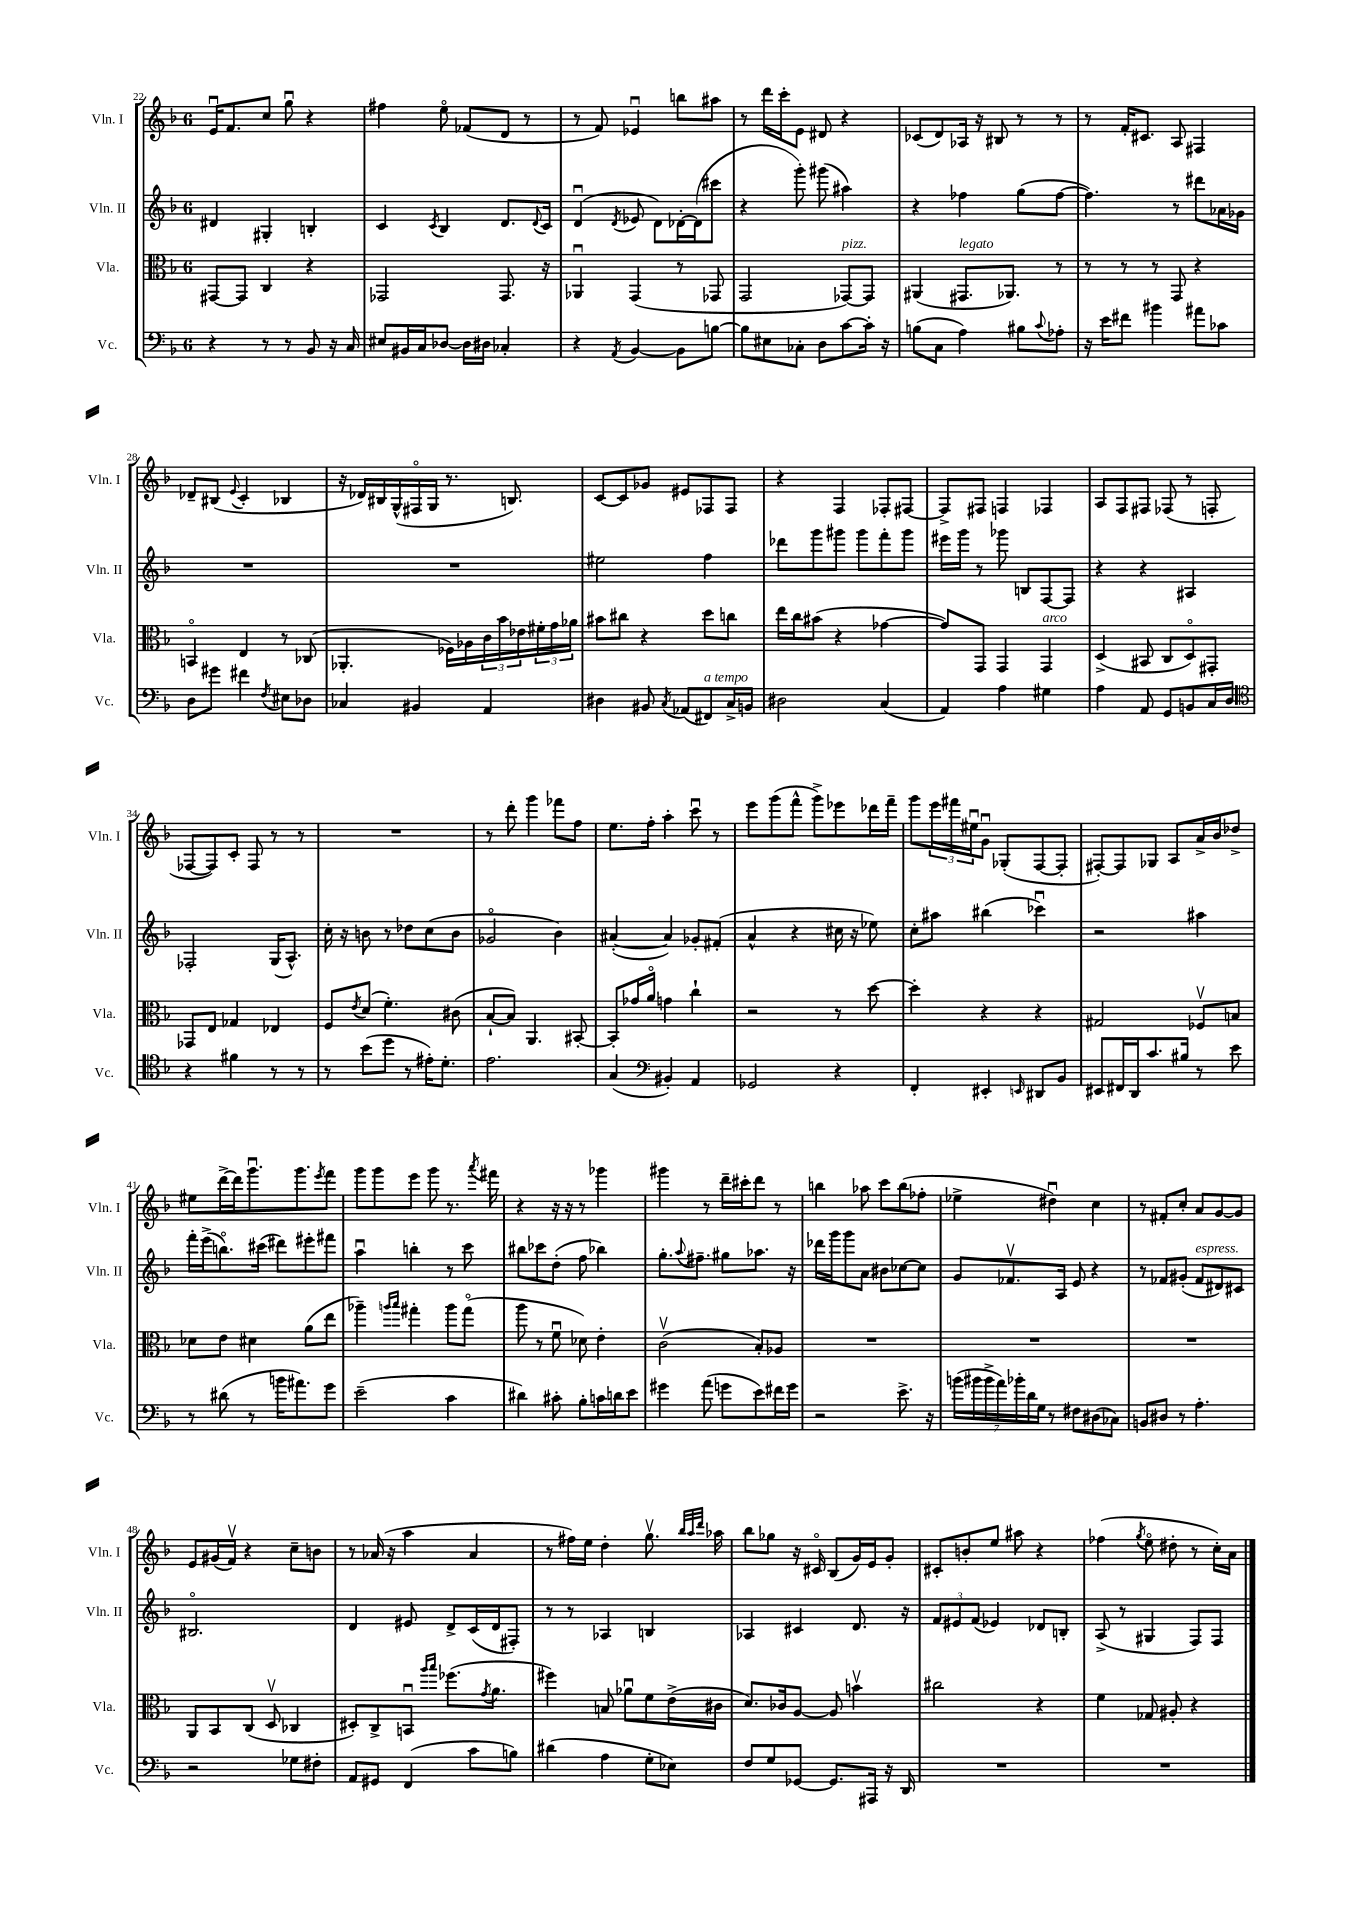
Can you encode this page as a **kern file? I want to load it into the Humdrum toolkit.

**kern	**kern	**kern	**kern
*part4	*part3	*part2	*part1
*staff4	*staff3	*staff2	*staff1
*I"Vc.	*I"Vla.	*I"Vln. II	*I"Vln. I
*I'Vc.	*I'Vla.	*I'Vln. II	*I'Vln. I
*clefF4	*clefC3	*clefG2	*clefG2
*k[b-]	*k[b-]	*k[b-]	*k[b-]
*M6/8	*M6/8	*M6/8	*M6/8
=22	=22	=22	=22
4r	[8GG#X/L	4d#X/	16eu/KL
.	.	.	8.f/
.	8GG#/J]	.	.
8r	4C/	4G#X'/	8cc/J
8r	.	.	8ggu\
8BB-/	4r	4Bn'/	4r
16r	.	.	.
16C/	.	.	.
=23	=23	=23	=23
8E#X/L	2GG-X/	4c/	4ff#X\
16BB#X/L	.	.	.
16C/J	.	.	.
.	.	8qc/	.
[8D-X/J	.	4B-/	8ee\
16D-\LL]	.	.	(8f-X/L
16D#X\JJ	.	.	.
4C-X'/	8.GG-/	8.d/L	8d/J
.	.	.	8r
.	.	8qqd/	.
.	16r	16c/Jk	.
=24	=24	=24	=24
4r	4AA-Xu/	(4du/	8r
.	.	.	8f/)
8qAA/	.	8qd/	.
[4BB-/	(4GG/	8e-X/	4e-Xu/
.	.	8d\L)	.
8BB-\L]	8r	[16d-X'\L	8bbn\L
.	.	(16d-\J]	.
[8Bn\J	8GG-X/	8ccc#X\J	8aa#X\J
=25	=25	=25	=25
8B\L]	2GG/	4r	8r
8E#X\	.	.	16ddd\LL
.	.	.	16ccc'\J
8C-X'\J	.	8ggg'\)	8e\J
8D\L	.	(8ggg#X\	8d#X/
!	!LO:TX:a:i:t=pizz.	!	!
[8c\	[8GG-X/L)	4aa#X\)	4r
16c'\Jk]	8GG-/J]	.	.
16r	.	.	.
=26	=26	=26	=26
(8Bn\L	(4AA#X/	4r	(8c-X/L
8C\J	.	.	8d/)
!	!LO:TX:a:i:t=legato	!	!
4A\)	8.GG#X/L	4ff-X\	16A-X/Jk
.	.	.	16r
.	.	.	8B#X/
.	8.AA-X/J)	.	.
8B#X\L	.	(8gg\L	8r
8qqc/	.	.	.
8A-X'\J	8r	[8ff-\J	8r
=27	=27	=27	=27
16r	8r	4.ff-\])	8r
16e\KL	.	.	.
8f#X\J	8r	.	16f'/KL
.	.	.	8.c#X/J
4b#X\	8r	.	.
.	8GG/	8r	8A/
8a#X\L	4r	8ddd#X\L	4F#X/
8c-X\J	.	16a-X\L	.
.	.	16g-X\JJ	.
!!LO:LB:g=z
=28	=28	=28	=28
8D\L	4BBn/	2.r	8d-X~/L
8g#X\J	.	.	(8B#X/J
.	.	.	8qqe/
4f#X\	4E/	.	4c'/
8qF/	.	.	.
8E#X\L	8r	.	4B-X/
8D-X\J	(8C-X/	.	.
=29	=29	=29	=29
4C-X/	4.AA-X'/	2.r	16r
.	.	.	16d-X/LL)
.	.	.	16B#X/
.	.	.	(16G^^/
4BB#X/	.	.	16F#X/
.	.	.	16G/JJ
.	16F-X\LL)	.	8.r
.	16A-X\	.	.
4AA/	24c\	.	.
.	24b-\	.	.
.	.	.	8.Bn/)
.	24e-X\	.	.
.	24f#X'\	.	.
.	24g\	.	.
.	24a-X\JJ	.	.
=30	=30	=30	=30
4D#X\	8b#X\L	2ee#X\	[8c/L
.	8cc#X\J	.	8c/]
8BB#X/	4r	.	8g-X/J
8qC/	.	.	.
(8AA-X/L	.	.	8e#X/L
!LO:TX:a:i:t=a tempo	!	!	!
8FF#X/)	8dd\L	4ff\	8F-X/
16C^/L	8ccn\J	.	8F-/J
16BBn/JJ	.	.	.
=31	=31	=31	=31
2D#X\	16ee\LL	8ddd-X\L	4r
.	16cc\J	.	.
.	(8b#X\J	8ggg\	.
.	4r	8ggg#X\J	4F/
.	.	8ggg#\L	.
(4C/	[4g-X\	8fff'\	8F-X'/L
.	.	8ggg#\J	[8F#X/J
=32	=32	=32	=32
4AA/)	8g-/L])	16eee#X\LL	8F#^/L]
.	.	16ggg\JJ	.
.	8GG/J	8r	8F#X/J
4A\	4GG/	8ggg-X\	4Fn/
.	.	8Bn/L	.
!	!LO:TX:a:i:t=arco	!	!
4G#X\	4GG/	[8F/	4F-X/
.	.	8F/J]	.
=33	=33	=33	=33
4A\	(4D^/	4r	8A/L
.	.	.	8F/
8AA/	8BB#X/	4r	8F#X/J
8GG/L	8C/L	.	(8F-X/
8BBn/	8D/)	4A#X/	8r
16C/L	8GG#X'/J	.	8Fn'/
16D/JJ	.	.	.
!!LO:LB:g=z
=34	=34	=34	=34
*clefC4	*	*	*
4r	8GG-X/L	2F-X'/	[8F-X/L
.	8E/J	.	8F-/])
4f#X\	4G-X/	.	8c'/J
.	.	.	8F-/
8r	4E-X/	(16G/KL	8r
.	.	8.A^^/J)	.
8r	.	.	8r
=35	=35	=35	=35
8r	8F/L	16cc'\	2.r
.	.	16r	.
.	8qe/	.	.
(8b-\L	(8d/J	8bn\	.
8dd\J	4.f'\)	8r	.
8r	.	8dd-X\L	.
16e#X'\KL)	.	(8cc\	.
8.d'\J	.	.	.
.	(8c#X\	8b\J	.
=36	=36	=36	=36
2.e\	[8B-`/L	2g-X/	8r
.	8B-/J])	.	8ddd'\
.	4.AA/	.	4ggg\
.	.	4b-\)	8fff-X\L
.	[8BB#X'/	.	8ff\J
=37	=37	=37	=37
(4G/	8BB#'/L]	([4a#X'/	8.ee\L
.	16g-X/L	.	.
.	16a/JJ	.	16ff'\Jk
*clefF4	*	*	*
4BB#X'/)	4gn\	4a#/])	4aa'\
4AA/	4cc`\	8g-X'/L	8cccu\
.	.	(8f#X'/J	8r
=38	=38	=38	=38
2GG-X/	2r	4a^^/	8eee\L
.	.	.	(8ggg\
.	.	4r	8fff^^\J
.	.	.	8ggg^\L)
4r	8r	16cc#X\	8eee-X\
.	.	16r	.
.	[8dd\	8ee-X\)	16ddd-X\L
.	.	.	16fff~\JJ
=39	=39	=39	=39
4FF'/	4dd'\]	8cc'\L	8ggg\L
.	.	8aa#X\J	24eee\L
.	.	.	24fff#X\
.	.	.	24ee#Xu\J
4EE#X'/	4r	(4bb#X\	8gu\J
.	.	.	(8G-X'/L
16qqEEn/	.	.	.
8DD#X/L	4r	4ccc-Xu\)	[8F/
8BB-/J	.	.	8F'/J]
=40	=40	=40	=40
8EE#X/L	2G#X/	2r	[8F#X'/L)
16FF#X/L	.	.	8F#/]
16DD/J	.	.	.
8.c/	.	.	8G-X/J
.	.	.	8A/L
16B#X/Jk	.	.	.
8r	8F-Xv/L	4aa#X\	16a^/L
.	.	.	16b-/J
8e\	8Bn/J	.	8dd-X^/J
!!LO:LB:g=z
=41	=41	=41	=41
8r	8d-X\L	16fff'\LL	8ee#X\L
.	.	(16eee^\J	.
(8d#X\	8e\J	8.bbn\)	[16ddd^\L
.	.	.	16ddd\J]
8r	4d#X\	.	8.gggu\
.	.	(16ccc#X\Jk	.
16bn\KL	.	8ddd#X\L)	.
8.a#X\)	.	.	8.ggg\
.	(8a\L	8eee#X'\	.
.	.	.	8qeee/
8g\J	8ee\J	8fff#X\J	8fff\J
=42	=42	=42	=42
(2e~\	4aa-X~\)	4aau\	8ggg\L
.	.	.	8ggg\
.	16qqaan/LL	.	.
.	16qqbb-/JJ	.	.
.	4gg#X'\	4bbn'\	8eee\J
.	.	.	8ggg\
4c\	8aa\L	8r	8.r
.	(8gg#\J	8ccc\	.
.	.	.	8qaaa/
.	.	.	16fff#X\
=43	=43	=43	=43
4d#X\)	8aa\	8bb#X\L	4r
.	8r	8ccc-X\	.
8c#X'\	8fu\	(8dd'\J	16r
.	.	.	16r
8B-'\L	8d-X\)	8ff\	8r
16cn\L	4e'\	4bb-X\)	4ggg-X\
16dn\J	.	.	.
8e\J	.	.	.
=44	=44	=44	=44
4g#X\	(2cv\	8.gg'\L	4ggg#X\
.	.	8qqaa/	.
.	.	8.ff#X~\J	.
(8a\	.	.	8r
8gn\L	.	8gg#X\L	16ddd~\LL
.	.	.	16ccc#X'\J
8e\)	8B-'/L)	8.aa-X\J	8ddd\J
16f#X\L	8A-X/J	.	8r
16g\JJ	.	16r	.
=45	=45	=45	=45
2r	2.r	16ddd-X\LL	4bbn\
.	.	16ggg\J	.
.	.	8ggg\	.
.	.	8a\J	8aa-X\
.	.	8b#X\L	8ccc\L
8.e^\	.	[8cc-X\	(8bb\
.	.	8cc-\J]	8ff-X'\J
16r	.	.	.
=46	=46	=46	=46
(28bn\LL	2.r	8g/L	4ee-X^\
28b#X\	.	.	.
28b#^\	.	.	.
28a\)	.	.	.
.	.	8.f-Xv/	.
28b-X'\	.	.	.
28d\	.	.	.
28G\JJ	.	.	.
8r	.	.	4dd#Xu\)
.	.	16A/Jk	.
8F#X\L	.	8e/	.
(8D#X\	.	4r	4cc\
8C-X\J)	.	.	.
=47	=47	=47	=47
8BBn/L	2.r	8r	8r
8D#X/J	.	8f-X/L	8f#X'/L
8r	.	(8g#X'/J	8cc'/J
!	!	!LO:TX:a:i:t=espress.	!
4.A'\	.	8f-/L	8a/L
.	.	8d#X/)	[8g/
.	.	8c#X/J	8g/J]
!!LO:LB:g=z
=48	=48	=48	=48
2r	8AA/L	2.B#X/	8e/L
.	8BB-/	.	(16g#X/L
.	.	.	16fv/JJ)
.	(8C/J	.	4r
.	8Dv/	.	.
8G-X\L	4C-X/	.	8cc~\L
8F#X'\J	.	.	8bn\J
=49	=49	=49	=49
8AA/L	8D#X'/L)	4d/	8r
8GG#X/J	8C^/	.	(16a-X/
.	.	.	16r
(4FF/	8BBnu/J	8e#X/	4aa\
.	16qqaa/LL	.	.
.	16qqbb-/JJ	.	.
.	(8.ff-X\L	8d^/L	.
8c\L	.	(16c/L	4a-/
.	8qg/	.	.
.	8.a\J	16d/J	.
8Bn\J)	.	8F#X'/J)	.
=50	=50	=50	=50
(4d#X\	4ff#X\)	8r	8r
.	.	8r	16ff#X\LL)
.	.	.	16ee\JJ
4A\	8Bn/	4A-X/	4dd'\
.	8a-Xu\L	.	.
8G'\L	8f\	4Bn/	8.ggv\
8E-X\J)	(16e^\L	.	.
.	.	.	32qqbb-/LLL
.	.	.	32qqaa/
.	.	.	32qqddd/JJJ
.	16c#X\JJ	.	16aa-X\
=51	=51	=51	=51
8F/L	8.d/L)	4A-X/	8bb-\L
8G/	.	.	8gg-X\J
.	16c-X/k	.	.
[8GG-X/J	[8A/J	4c#X/	16r
.	.	.	16c#X/
8.GG-/L]	8A/]	.	(8B-/L
.	4bnv\	8.d/	16g/L)
16AAA#X/Jk	.	.	16e/J
16r	.	.	8g'/J
16DD/	.	16r	.
=52	=52	=52	=52
2.r	2cc#X\	12f/L	8c#X'/L
.	.	12e#X/	.
.	.	.	8bn'/
.	.	(12f/J	.
.	.	4e-X/)	8ee/J
.	.	.	8aa#X\
.	4r	8d-X/L	4r
.	.	8Bn'/J	.
=53	=53	=53	=53
2.r	4f\	(8A^/	(4ff-X\
.	.	8r	.
.	.	.	8qgg/
.	8G-X/	4G#X/	8ee\
.	8A#X'/	.	8dd#X'\
.	4r	8F/L)	8r
.	.	8F/J	16cc'\LL)
.	.	.	16a\JJ
==	==	==	==
*-	*-	*-	*-
